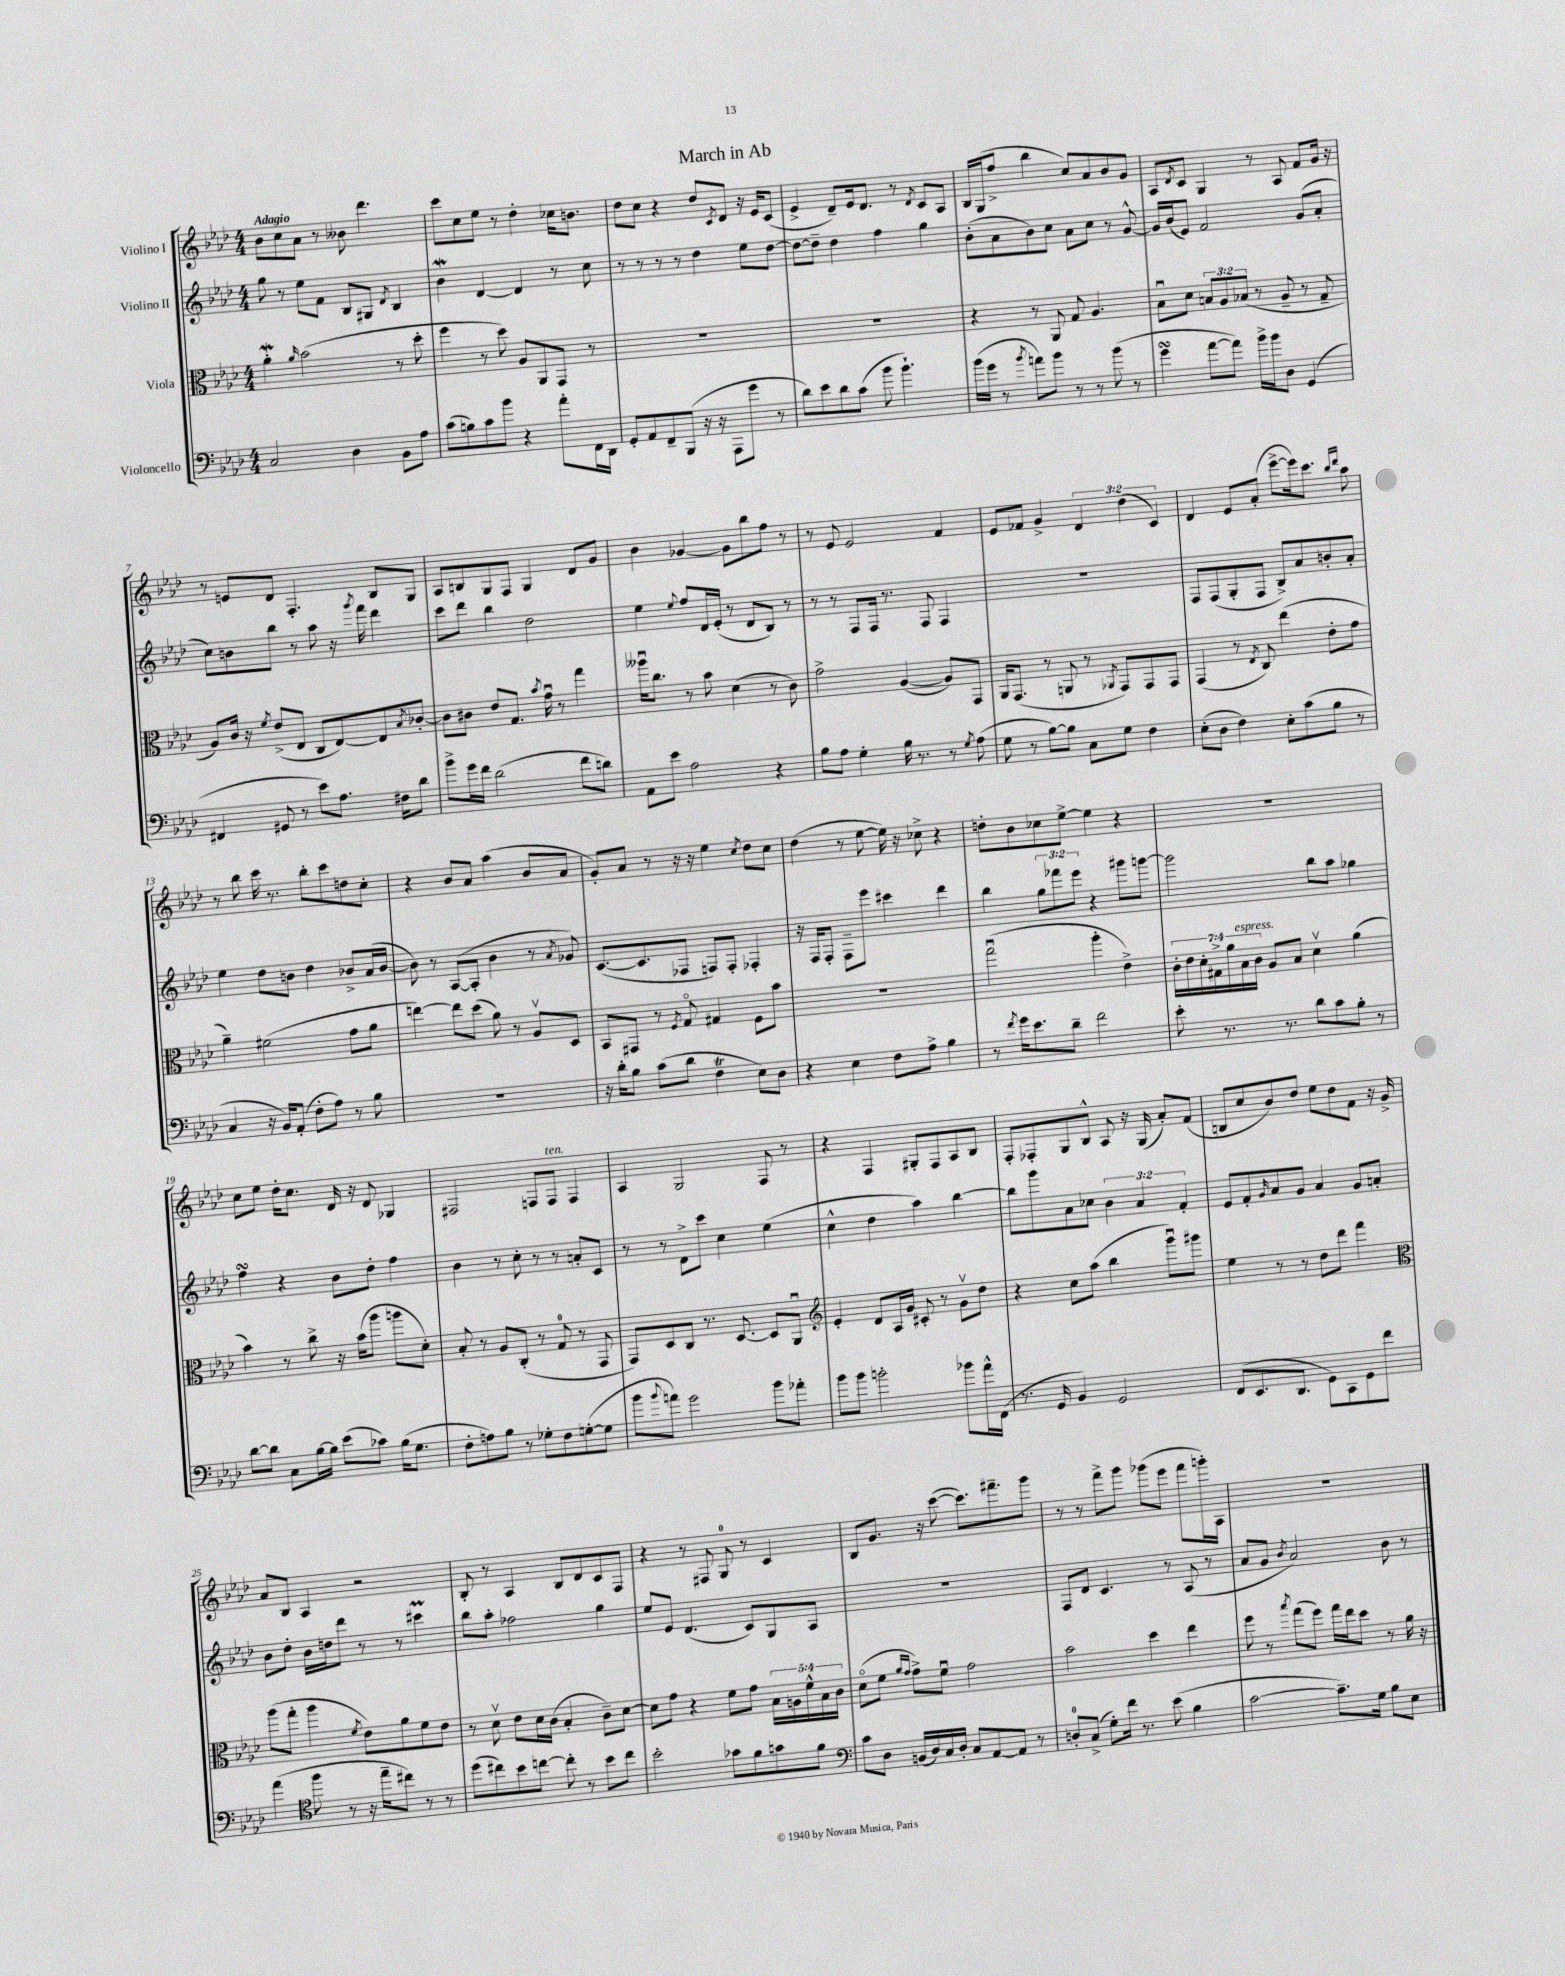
\header { title = "March in Ab" }
<<
\new StaffGroup <<
\new Staff = "s0" \with { instrumentName = "Violino I" } {
    \clef treble \key aes \major \numericTimeSignature \time 4/4 \override Staff.TupletNumber.text = #tuplet-number::calc-fraction-text \tempo "Adagio"
    bes'8 c''8 aes'8 r8 beses'8 des'''4. |
    c'''8 c''8 ees''8 r8 des''4-. ces''16 b'8. |
    des''8 c''8 r4 des''8 \acciaccatura { c'8 } des'8 r16 ees'16 c'8( |
    ees'4-> des'8--) ees'16 des'8. r8 \acciaccatura { des'8 } c'8 aes8 |
    bes16 g16( f''8-> bes''4 c''8) aes'8 bes'8 g'8 |
    aes8 \acciaccatura { des'8 } c'8 g4 r8 aes8 f'8 g'16 r16 |
    r8 e'8 des'8 f4.-. bes8 g8 |
    aes8 b8 g8 f8 g4 des'8 g'8 |
    bes'4 ges'4~ ges'8 bes''8 f''8 r8 |
    r8 ees'8 ees'2 f'4 |
    ees'8 fes'8 g'4-> \tuplet 3/2 { des'4 des''4( c'4) } |
    des'4 ees'8 aes'8-.( ees'''8~-> ees'''16) c'''8. \grace { bes''16 des'''16 } aes''8 |
    r8 bes''8 c'''16 r8. bes''8-. c'''8 d''8 c''8-. |
    r4 bes'8 aes'8 aes''4( bes'8 aes'8 |
    g'8-.) aes'8 r8 r16 r16 ees''4 \acciaccatura { c''8 } des''8 c''8 |
    des''4( r8 ees''8~ ees''16) r16 ces''8-> r4 |
    d''8-. bes'8 ces''8 ees''8~-> ees''4 r4 |
    R1 |
    c''8 ees''8 des''16-. c''8. des'16 r16 des'8 ges4 |
    fis2 f8 f8^\markup { \italic "ten." } f4 |
    aes4 g2 f8 r8 |
    r4 f4 gis8-. f8 aes8 bes8 |
    f8-. fes8-. g8 bes8-^ aes8 r16 g16( aes'8-.) f'8( |
    b8 c''8 bes'8) des''8 ees''8 des''8 f'8 r16 g'16-> |
    aes'8 bes8 aes4 r2 |
    bes8-. r8 aes4 bes8 des'8 c'8 f8 |
    r4 r8 fis8 g8-0 r8 c'4 |
    bes8 g'8. r16 c'''8~( c'''8.) fis'''8.-- g'''8 |
    r8 r8 f'''8-> g'''8 ges'''8( ees'''8 f'''8 g'''16-.) aes16 |
    R1 \bar "|." |
}
\new Staff = "s1" \with { instrumentName = "Violino II" } {
    \clef treble \key aes \major \numericTimeSignature \time 4/4 \override Staff.TupletNumber.text = #tuplet-number::calc-fraction-text
    g''8 r8 ees''8 f'8 bes8 gis8 \acciaccatura { des'8 } bes4 |
    bes'4\mordent des'4~ des'4 r8 c''8 |
    r8 r8 r8 r8 des''4 ees''8 des''8~ |
    des''8~ des''8-- des''4 f''4 g''4 |
    bes'8-.( aes'8 bes'8) c''8 aes'8 c''8 r8 g'8~-^ |
    g'16 bes'16( ees'8) f'2 g'8( aes'8-. |
    c''8) b'8 bes''8 r8 aes''8 r16 \acciaccatura { g'''8 } f'''16 des'''4 |
    c'''8 des'''8 bes''4 des''2 |
    ees''4 \appoggiatura { ees''8 } f''8 des'16 ees'16-.( r8 des'8 bes8) r8 |
    r8 r8 f8 f16 r8. f8 f4 |
    R1 |
    f8 f8( g8-. f8 bes8->) aes'8 b'8-. aes'8-. |
    ees''4 des''8 b'8 des''4 bes'8-> aes'16( bes'16~ |
    bes'8) r8 aes8~( aes8-. bes'4 r8 \acciaccatura { aes'8 } ges'8) |
    c'8.~( c'8. fes8 f8) f8-. fes4-. |
    r16 f16 f8-. f8-- ees'''8 cis'''4 des'''4 |
    bes''4 \tuplet 3/2 { g''8 fes'''8 ees'''8 } r4 gis'''8 g'''8~ |
    g'''2 bes''8 aes''8 ges''4 |
    f''4\turn r4 bes'8 des''8-. f''4 |
    bes'4 r8 c''8-. r8 r8 a'8-. c'8 |
    r8 r8 des'8-> c'''8 c''4 ees''4( |
    c''4-^ des''4 aes''4) bes''4~ |
    bes''8 g'''8 aes'8 ces''8 \tuplet 3/2 { bes'4 aes'4 f'4-. } |
    ees'8 f'8-. \grace { g'16 } aes'8 g'8 aes'4 g'8 a'8-. |
    bes'8 des''8-. bes'16 d''16 des'''8 r8 r8 cis'''4\prall |
    bes''8 aes''8-. fes''2 g''4 |
    ees''8 ees'8 des'4.( c'8) g8 aes8 |
    R1 |
    f8 des'8 c'4. r8 aes8( r8 |
    aes'8 g'8 \acciaccatura { bes'8 } aes'2) bes'8 r8 \bar "|." |
}
\new Staff = "s2" \with { instrumentName = "Viola" } {
    \clef alto \key aes \major \numericTimeSignature \time 4/4 \override Staff.TupletNumber.text = #tuplet-number::calc-fraction-text
    aes'4-.\mordent \grace { aes'16 } bes'2( r8 des''8-. |
    f''4 r8 des''8) aes8 aes,8 g,8 r8 |
    R1 |
    R1 |
    r4 r8 aes,8 g8 aes4. |
    bes8\downbow des'8 \tuplet 3/2 { b8 aes8 bes8( } r8 aes8-- r8 g8-- |
    aes8) c'16 r16 \acciaccatura { f'8 } ees'8->( ees8 c8 ees8~) ees8 \acciaccatura { bes8 } ces'8~-. |
    ces'8 cis'8 ees'8 g8. \acciaccatura { bes'8 } g'16\downbow r8 g''4 |
    aeses''16\downbow c''8. r8 bes'8 des'4( r8 c'8) |
    g'2-> aes4~( aes8) g,8 |
    aes,16 g,8.( r8 a,8 r8 \acciaccatura { aes,8 } g,8) g,8 g,8 |
    g,4( r8 \acciaccatura { ees8 } c8) ees''4( ees'8-. g'8 |
    aes'4--) fis'2( g'8 aes'8 |
    e''4~) e''8 des''8( aes'8) r8 aes8\upbow des8 |
    bes,8 gis,8 r8 \acciaccatura { f8 } g8\flageolet gis4 f8 bes'8 |
    R1 |
    g''2\downbow( aes''4-. ees'4->) |
    \tuplet 7/4 { c'16-. ees'16 des'16-. gis16-> aes'16 bes16^\markup { \italic "espress." } c'16 } aes8 bes8 des'4\upbow aes'4( |
    bes'4) r8 c''8-> r16 bes'16( aes''8 a''8 des'8-.) |
    bes8-. r8 aes8 c8-.( r8 g8-0 r8 g,8 |
    g,8) des8 c8 r8. des8.~ des8 aes,8\downbow |
    \clef treble ees'4-. des'8 aes16 g'16 cis'8-. r8 g'8\upbow des''8 |
    r4 c''8 aes''8( bes''4 g'''8\downbow) gis'''8 |
    ees''4 r8 r8 des''8 des'''8 f'''4 |
    \clef alto aes''8( g''8-. aes''4 \acciaccatura { f'8 } ees'8) aes'8 f'8 ees'8 |
    r8 des'8\upbow ees'8 des'16 c'16( bes4-. c'8--) des'8~ |
    des'8 g'8 r4 f'8 g'8 \tuplet 5/4 { bes16 a16 f'16-^ bes16 c'16 } |
    des'8\flageolet( f'8 \grace { aes'16 g'16 } g'8->) f'8\downbow g'2 |
    bes'2 des''4 ees''4 |
    f''8 r8 \acciaccatura { bes''8 } g''8( f''8) g''16 ees''16 des''8 r8 aes'16 r16 \bar "|." |
}
\new Staff = "s3" \with { instrumentName = "Violoncello" } {
    \clef bass \key aes \major \numericTimeSignature \time 4/4
    c2 des4 bes,8 aes8 |
    c'8( b8) c'8 bes'8 r4 aes'8-. f,16 des,16 |
    g,8-. aes,8 f,8-- bes,,8( r16 r16 aes,,8 g'8 r8 |
    des'8) ees'8 des'8 c'8( bes'8 bes'4.-!) |
    bes'16( g'16 r8 \acciaccatura { bes'8 } a'8) bes'8 r8 r8 bes'8( r8 |
    g'4\turn aes'8~ aes'8) bes'16-> bes'16 des8 g,4( |
    fis,4 gis,8 r8 ees'8) aes8. fis16 des'8 |
    bes'8-> g'16 f'16 des'2( f'8 d'8) |
    aes,8 ees'8 aes2 r4 |
    bes8 aes8 g4-. bes16 r8. r8 \acciaccatura { g8 } aes8( |
    g8 r8 bes8~) bes8 c8 g8 f4 |
    ees8-.( des8 f4) ees8-. c'8( bes8 r8 |
    c4 r16 bes,16) aes,8-.( f8-. aes8) r8 bes8 |
    R1 |
    r16 des'16-. bes8 c'8( des'8 f4\trill ees8) des8 |
    r4 ees4 f8 aes8-> bes4 |
    r8 \acciaccatura { f'8 } g'16 ees'8. des'8-- f'2 |
    ees'8-. r8. r8. des'8 c'8 bes8-. r8 |
    des'8~ des'8 c8 bes16~ bes16 ees'8( ces'8) bes16( g8. |
    f8-. a8) bes8 r8 ges8-. f8 g8~-.( g8 |
    bes'8 \appoggiatura { bes'8 } a'8) g'2 bes'8 aes'8-. |
    bes'8 bes'8 b'2-. bes'8 aes'16-^ f,16( |
    r8. g,16 bes,4) g,2 |
    f,8( ees,8. des,8. g,8) c,8 g,8 f'8 |
    aes'4( \clef tenor f''8 r8 r16 ees''16-- cis''8) r8 r8 |
    des''8( cis''8) bes'8 c''8~ c''8-. r8 bes'8 c''8 |
    bes'2-. ges'8 f'8 g'8 f'8 |
    \clef bass c'8 des8 b,16( des16) c16 des16-. c8 aes,8~ aes,8 r8 |
    d8-0-. c8->( g8-.) f'16 r8. ees'8( bes4 |
    c'2~ c'8.--) g16 bes8 ees8 \bar "|." |
}
>>
>>
